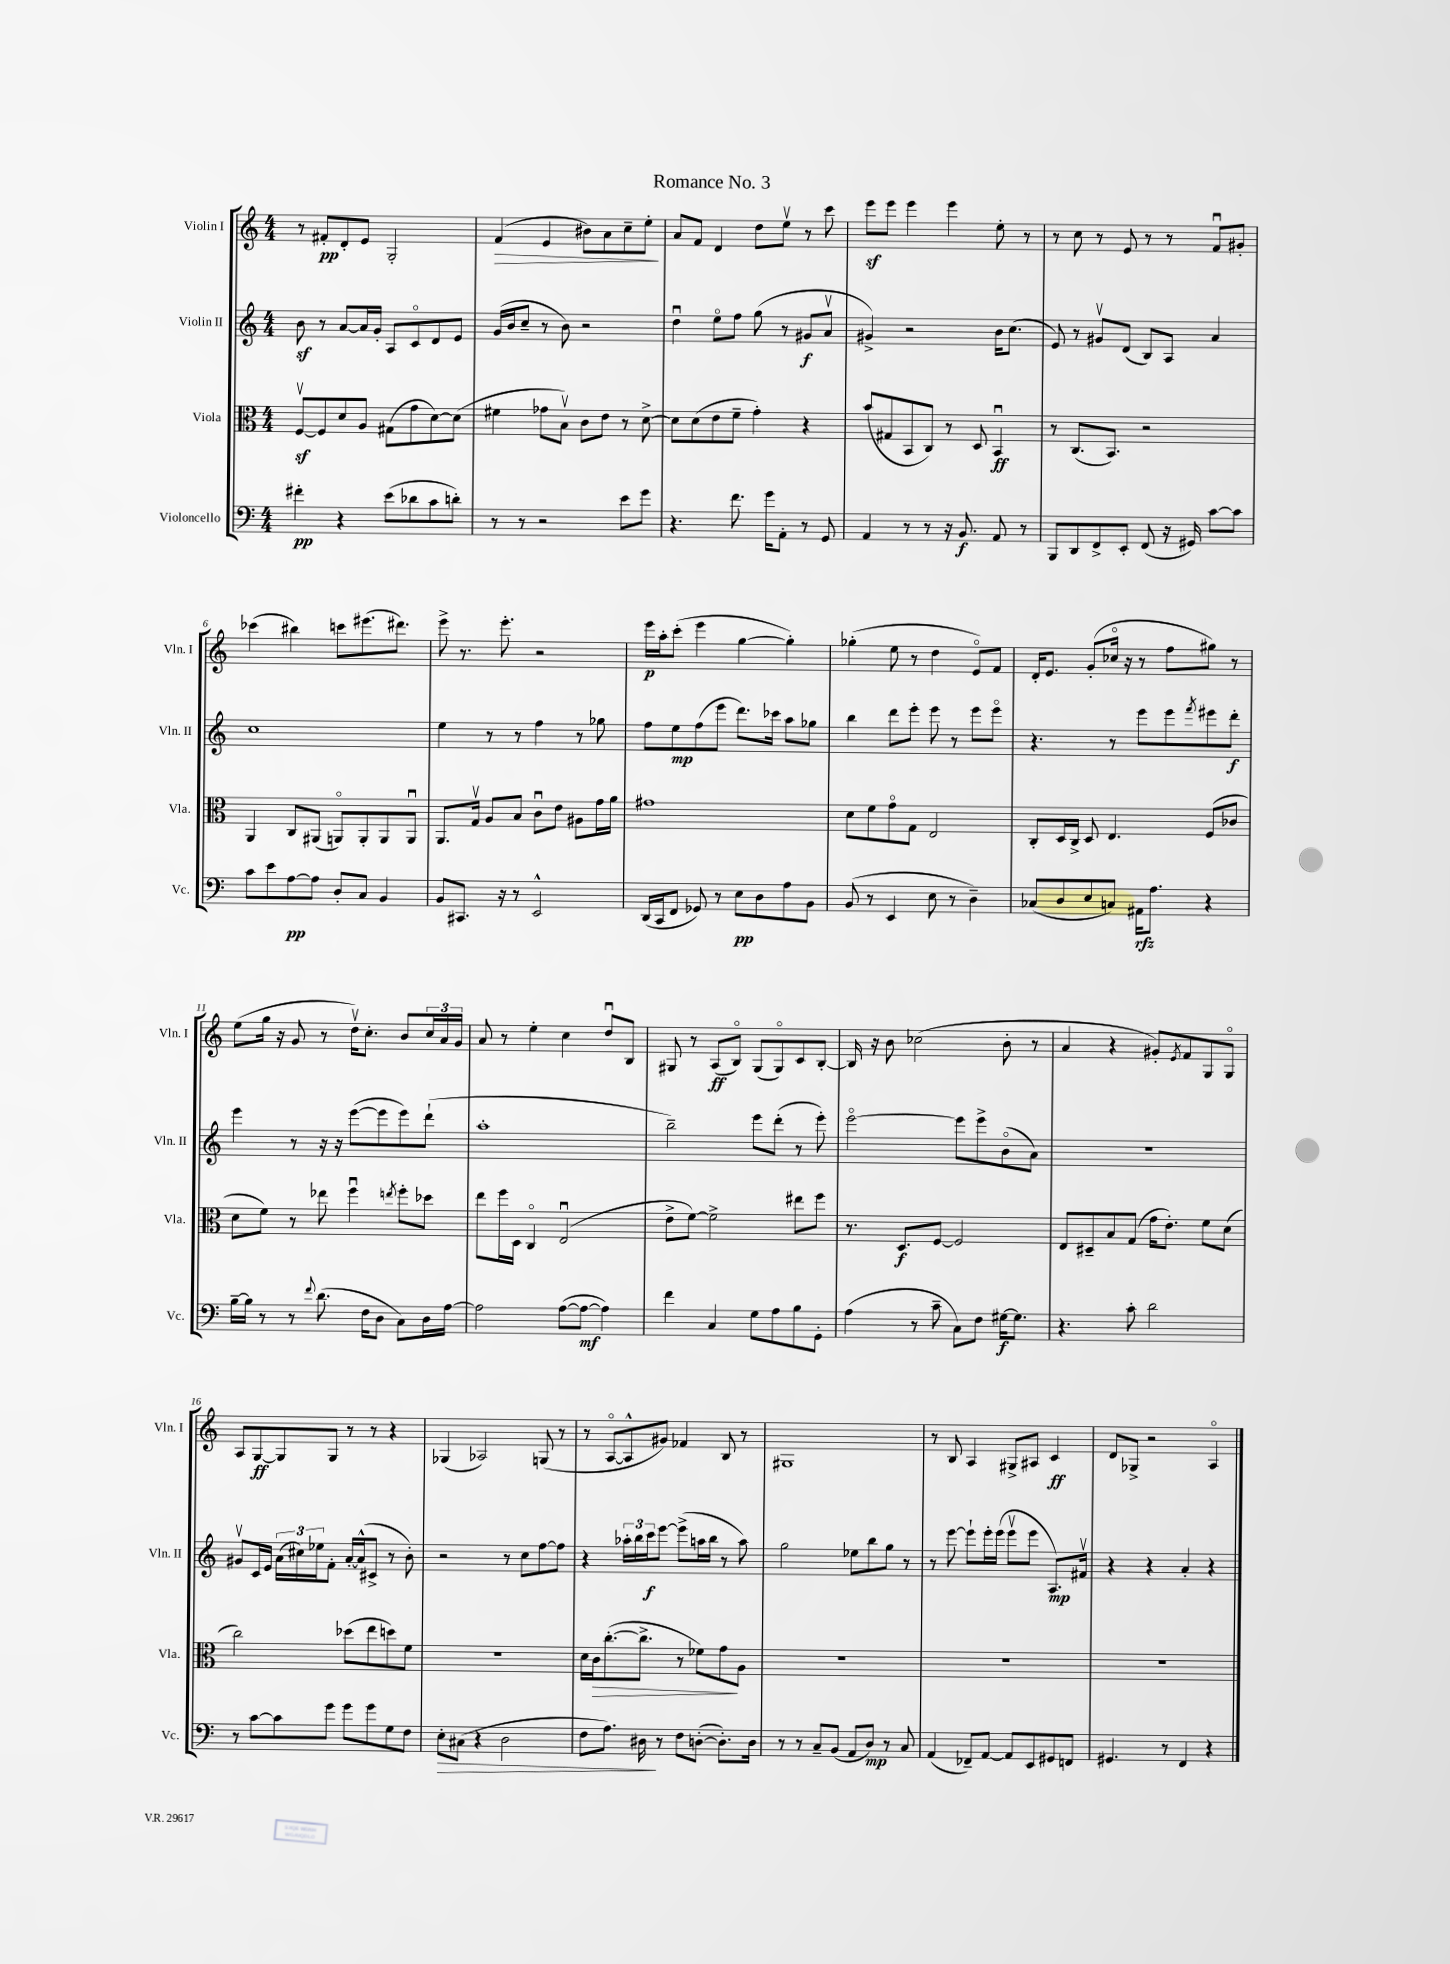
\header { title = "Romance No. 3" }
<<
\new StaffGroup <<
\new Staff = "s0" \with { instrumentName = "Violin I" shortInstrumentName = "Vln. I" } {
    \clef treble \key c \major \numericTimeSignature \time 4/4
    r8 fis'8-.\pp d'8-. e'8 g2-. |
    f'4\>( e'4 bis'8) a'8 c''8-- e''8-.\! |
    a'8 f'8 d'4 d''8 e''8\upbow r8 c'''8 |
    e'''8\sf e'''8 e'''4 e'''4 e''8-. r8 |
    r8 c''8 r8 e'8 r8 r8 f'8\downbow gis'8-. |
    ces'''4( bis''4) c'''8 eis'''8.( dis'''8.) |
    e'''8-> r8. e'''8.-. r2 |
    e'''16\p a''16-. c'''8-.( e'''4 g''4~ g''4-.) |
    ges''4-.( e''8 r8 d''4 e'8\flageolet) f'8 |
    d'16-. e'8. g'8-.( ces''16\flageolet r16 r8 f''8 gis''8) r8 |
    e''8( g''16 r16 g'8 r8 d''16\upbow) c''8.-. b'8 \tuplet 3/2 { c''16 a'16 g'16 } |
    a'8 r8 e''4-. c''4 d''8\downbow b8 |
    gis8 r8 a8\ff( b8\flageolet) gis8( gis8\flageolet) c'8 b8~-. |
    b16 r16 b'8 ces''2( b'8-. r8 |
    a'4 r4 gis'8-.) \acciaccatura { e'8 } f'8 g8 g8\flageolet |
    a8 g8~\ff g8 g8 r8 r8 r4 |
    ges4( aes2) g8( r8 |
    r8 a8~\flageolet a8-^ gis'8) fes'4 b8 r8 |
    gis1 |
    r8 b8 a4 gis8-> ais8 c'4\ff |
    d'8 ges8-> r2 a4\flageolet \bar "|." |
}
\new Staff = "s1" \with { instrumentName = "Violin II" shortInstrumentName = "Vln. II" } {
    \clef treble \key c \major \numericTimeSignature \time 4/4
    b'8\sf r8 a'8~ a'16 g'16-. a8 c'8\flageolet d'8 e'8 |
    g'16( b'16 c''8-- r8 b'8) r2 |
    d''4\downbow e''8\flageolet f''8 g''8( r8 gis'8\f a'8\upbow |
    gis'4->) r2 b'16 c''8.( |
    e'8) r8 gis'8\upbow d'8( b8) a8 a'4 |
    c''1 |
    e''4 r8 r8 f''4 r8 ges''8 |
    f''8 e''8\mp f''8( e'''8 d'''8.) ces'''16 a''8 ges''8 |
    b''4 d'''8 e'''8-. e'''8 r8 e'''8 e'''8\flageolet |
    r4. r8 e'''8 e'''8 \acciaccatura { f'''8 } eis'''8 d'''8-.\f |
    e'''4 r8 r16 r16 e'''8~( e'''8 e'''8) d'''8-!( |
    a''1-. |
    b''2--) e'''8 d'''8-.( r8 e'''8-.) |
    e'''2~\flageolet e'''8 e'''8-> b'8\flageolet( a'8) |
    R1 |
    gis'8\upbow c'16 e'16 \tuplet 3/2 { a'16( cis''16) ees''16 } f'8-. a'16~-. a'16-^( cis'8-> r8 b'8-.) |
    r2 r8 c''8 f''8~ f''8 |
    r4 \tuplet 3/2 { aes''16-. b''16 c'''16\f } e'''8~ e'''8->( a''16 b''16 r8 a''8) |
    g''2 ees''8 b''8 g''8 r8 |
    r8 e'''8~ e'''8-! e'''16-. e'''16( e'''8\upbow e'''8 a8.\mp) fis'16\upbow |
    r4 r4 a'4-. r4 \bar "|." |
}
\new Staff = "s2" \with { instrumentName = "Viola" shortInstrumentName = "Vla." } {
    \clef alto \key c \major \numericTimeSignature \time 4/4
    f8~\upbow\sf f8 d'8 a8 gis8( g'8 d'8~) d'8( |
    fis'4 ges'8 b8\upbow) c'8 e'8 r8 d'8~-> |
    d'8 d'8( e'8 f'8-- g'4-.) r4 |
    b'8( gis8 b,8 c8) r8 d8 b,4\downbow\ff |
    r8 c8.( b,8.) r2 |
    a,4 c8 ais,8( a,8\flageolet) a,8-. a,8 a,8\downbow |
    a,8. g16\upbow a8 b8 c'8\downbow e'8 ais8 g'16 a'16 |
    gis'1 |
    d'8 f'8 g'8\flageolet g8 e2 |
    c8-. d16 c16-> d8 e4. f8( ces'8 |
    d'8 f'8) r8 ees''8 f''4\downbow \acciaccatura { e''8 } f''8-. des''8 |
    e''8 f''16 d16 c4\flageolet e2\downbow( |
    e'8-> f'8~) f'2-> eis''8 f''8 |
    r8. d8.\f f8~ f2 |
    e8 dis8-- b8 g8( g'16 e'8.-.) f'8 d'8( |
    c''2) des''8( e''8 d''8) f'8 |
    R1 |
    d'16 c'16\> c''8.~-.( c''8.-> r8 fes'8) g'8\! a8 |
    R1 |
    R1 |
    R1 \bar "|." |
}
\new Staff = "s3" \with { instrumentName = "Violoncello" shortInstrumentName = "Vc." } {
    \clef bass \key c \major \numericTimeSignature \time 4/4
    fis'4-.\pp r4 e'8( des'8 c'8 d'8-.) |
    r8 r8 r2 e'8 g'8 |
    r4. f'8. g'16 a,8-. r8 g,8 |
    a,4 r8 r8 r16 b,8.\f a,8 r8 |
    b,,8 d,8 f,8-> e,8-. f,8( r16 gis,16) c'8~ c'8 |
    c'8 e'8 a8~\pp a8 d8-. c8 b,4 |
    b,8 cis,8. r16 r8 e,2-^ |
    d,16( c,16 f,8 ges,8) r8 e8\pp d8 a8 b,8 |
    b,8( r8 e,4 e8 r8 d4--) |
    ces8( d8 e8 c8) ais,16\rfz a8. r4 |
    b16~-- b16 r8 r8 \appoggiatura { f'8 } d'8.( f16 d8 c8) d16 a16~ |
    a2 a8~( a8~\mf a4) |
    f'4 c4 g8 a8 b8 g,8-. |
    a4( r8 c'8-- c8) f8 gis16~\f gis8. |
    r4. c'8-. d'2 |
    r8 c'8~ c'8 g'8 g'8 g'8 g8 f8 |
    e8-.\> cis8( r4 d2 |
    f8 a8.) dis16\! r8 f8 d8~-.( d8.-.) d16 |
    r8 r8 c8-- b,8( a,8 d8\mp) r8 c8 |
    a,4( fes,8--) a,8~ a,8 e,8 gis,8 f,8 |
    gis,4. r8 f,4 r4 \bar "|." |
}
>>
>>
